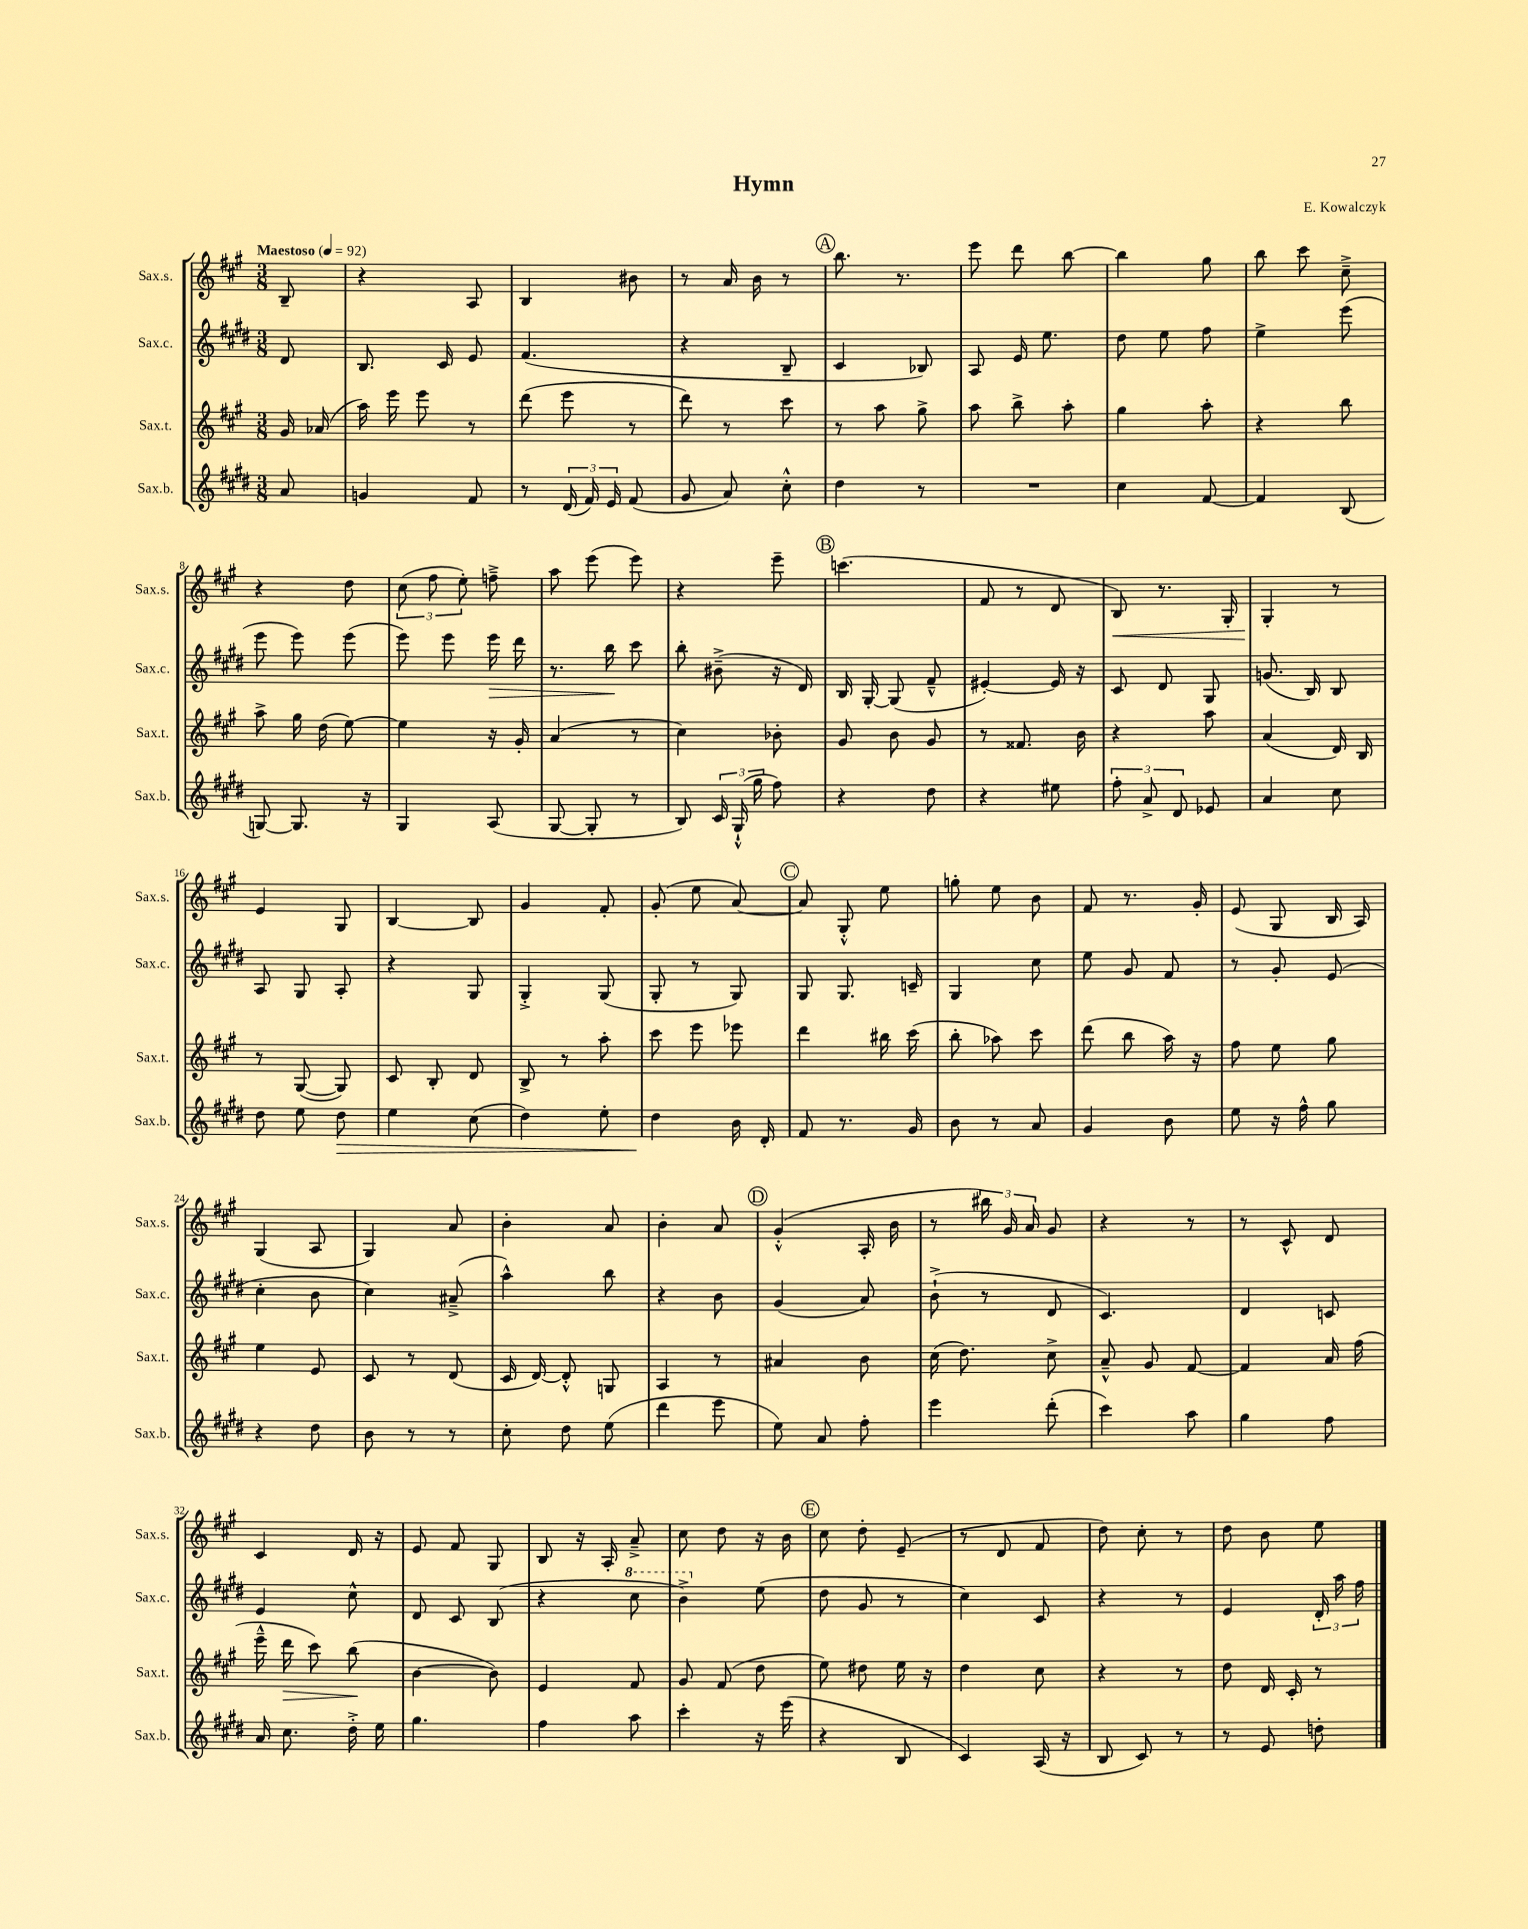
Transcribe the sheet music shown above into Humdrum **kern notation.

**kern	**kern	**kern	**kern
*staff4	*staff3	*staff2	*staff1
*clefG2	*clefG2	*clefG2	*clefG2
*k[f#c#g#d#]	*k[f#c#g#]	*k[f#c#g#d#]	*k[f#c#g#]
*M3/8	*M3/8	*M3/8	*M3/8
*MM92	*MM92	*MM92	*MM92
8a	16g#	8d#	8B~
.	(16a-	.	.
=	=	=	=
4g	16aa)	8.B	4r
.	16eee	.	.
.	8eee	.	.
.	.	16c#	.
8f#	8r	8e	8A
=	=	=	=
8r	(8ddd	(4.f#	4B
(24d#	8eee	.	.
24f#)	.	.	.
24e	.	.	.
(8f#	8r	.	8b#
=	=	=	=
8g#	8ddd)	4r	8r
8a)	8r	.	16a
.	.	.	16b
8cc#'^^	8ccc#	8B~	8r
=	=	=	=
4dd#	8r	4c#	8.bb
.	8aa	.	.
.	.	.	8.r
8r	8gg#^	8B-)	.
=	=	=	=
4.r	8aa	8A	8eee
.	8bb^	16e	8ddd
.	.	8.ee	.
.	8aa'	.	[8bb
=	=	=	=
4cc#	4gg#	8dd#	4bb]
.	.	8ee	.
[8f#	8aa'	8ff#	8gg#
=	=	=	=
4f#]	4r	4ee^	8bb
.	.	.	8ccc#
(8B	8bb	(8eee	8cc#~^
=	=	=	=
[8G)	8aa^	8eee	4r
8.G]	16gg#	8eee)	.
.	(16dd	.	.
.	[8ee)	(8eee	8dd
16r	.	.	.
=	=	=	=
4G#	4ee]	8eee)	(12cc#
.	.	.	12ff#
.	.	8eee	.
.	.	.	12ee')
(8A	16r	16eee	8ff~^
.	16g#'	16ddd#	.
=	=	=	=
[8G#	(4a	8.r	8aa
8G#']	.	.	(8eee
.	.	16bb	.
8r	8r	8ccc#	8eee)
=	=	=	=
8B)	4cc#)	8bb'	4r
24c#	.	(8b#~^	.
(24G#`^^	.	.	.
24gg#	.	.	.
8ff#)	8b-'	16r	8eee~
.	.	16d#)	.
=	=	=	=
4r	8g#	16B	(4.ccc
.	.	[16G#'	.
.	8b	(8G#]	.
8dd#	8g#	8f#~^^	.
=	=	=	=
4r	8r	[4e#')	8f#
.	8.f##	.	8r
8ee#	.	16e#]	8d
.	16b	16r	.
=	=	=	=
12ff#'	4r	8c#	8B)
12a^	.	.	.
.	.	8d#	8.r
12d#	.	.	.
8e-	8aa	8G#	.
.	.	.	16G#'
=	=	=	=
4a	(4a	(8.g	4G#'
.	.	16B)	.
8cc#	16d)	8B	8r
.	16B	.	.
=	=	=	=
8dd#	8r	8A	4e
8ee	([8G#	8G#	.
8dd#	8G#])	8A'	8G#
=	=	=	=
4ee	8c#	4r	[4B
.	8B'	.	.
(8cc#	8d	8G#	8B]
=	=	=	=
4dd#)	8B^	4G#'^	4g#
.	8r	.	.
8ee'	8aa'	(8G#	8f#'
=	=	=	=
4dd#	8ccc#	8G#'	(8g#'
.	8eee	8r	8ee
16b	8eee-	8G#)	[8a)
16d#'	.	.	.
=	=	=	=
8f#	4ddd	8G#	8a]
8.r	.	8.G#	8G#'^^
.	16bb#	.	8ee
16g#	(16ccc#	16c~	.
=	=	=	=
8b	8bb'	4G#	8gg'
8r	8aa-)	.	8ee
8a	8ccc#	8cc#	8b
=	=	=	=
4g#	(8ddd	8ee	8f#
.	8bb	8g#	8.r
8b	16aa)	8f#	.
.	16r	.	16g#'
=	=	=	=
8ee	8ff#	8r	(8e
16r	8ee	8g#'	8G#
16ff#^^	.	.	.
8gg#	8gg#	(8e	16B
.	.	.	16A)
=	=	=	=
4r	4ee	4cc#'	(4G#
8dd#	8e	8b	8A
=	=	=	=
8b	8c#	4cc#)	4G#)
8r	8r	.	.
8r	(8d	(8a#~^	8a
=	=	=	=
8cc#'	16c#	4aa^^)	4b'
.	[16d)	.	.
8dd#	8d'^^]	.	.
(8ee	8G	8bb	8a
=	=	=	=
4ddd#	4A	4r	4b'
8eee	8r	8b	8a
=	=	=	=
8ee)	4a#	(4g#	(4g#'^^
8a	.	.	.
8ff#'	8b	8a)	16A'
.	.	.	16b
=	=	=	=
4eee	(16cc#	(8b`^	8r
.	8.dd)	.	.
.	.	8r	24bb#)
.	.	.	24g#
.	.	.	24a
(8ddd#'	8cc#^	8d#	8g#
=	=	=	=
4ccc#)	8a~^^	4.c#)	4r
.	8g#	.	.
8aa	[8f#	.	8r
=	=	=	=
4gg#	4f#]	4d#	8r
.	.	.	8c#^^
8ff#	16a	8c	8d
.	(16ff#	.	.
=	=	=	=
16a	16eee~^^	4e	4c#
8.cc#	16ddd	.	.
.	8ccc#)	.	.
16dd#'^	(8bb	8cc#^^	16d
16ee	.	.	16r
=	=	=	=
4.gg#	[4b	8d#	8e
.	.	8c#	8f#
.	8b])	(8B	8G#
=	=	=	=
4ff#	4e	4r	8B
.	.	.	16r
.	.	.	16A'
8aa	8f#	8ccc#	8a~^
=	=	=	=
4ccc#'	8g#	4bb^)	8cc#
.	(8f#	.	8dd
16r	8dd	(8ee	16r
(16eee	.	.	16b
=	=	=	=
4r	8ee)	8dd#	8cc#
.	8dd#	8g#	8dd'
8B	16ee	8r	(8e~
.	16r	.	.
=	=	=	=
4c#)	4dd	4cc#)	8r
.	.	.	8d
(16A	8cc#	8c#	8f#
16r	.	.	.
=	=	=	=
8B	4r	4r	8dd)
8c#)	.	.	8cc#'
8r	8r	8r	8r
=	=	=	=
8r	8dd	4e	8dd
8e	16d	.	8b
.	16c#'	.	.
8dd'	8r	24d#'	8ee
.	.	24aa	.
.	.	24ff#	.
==	==	==	==
*-	*-	*-	*-
